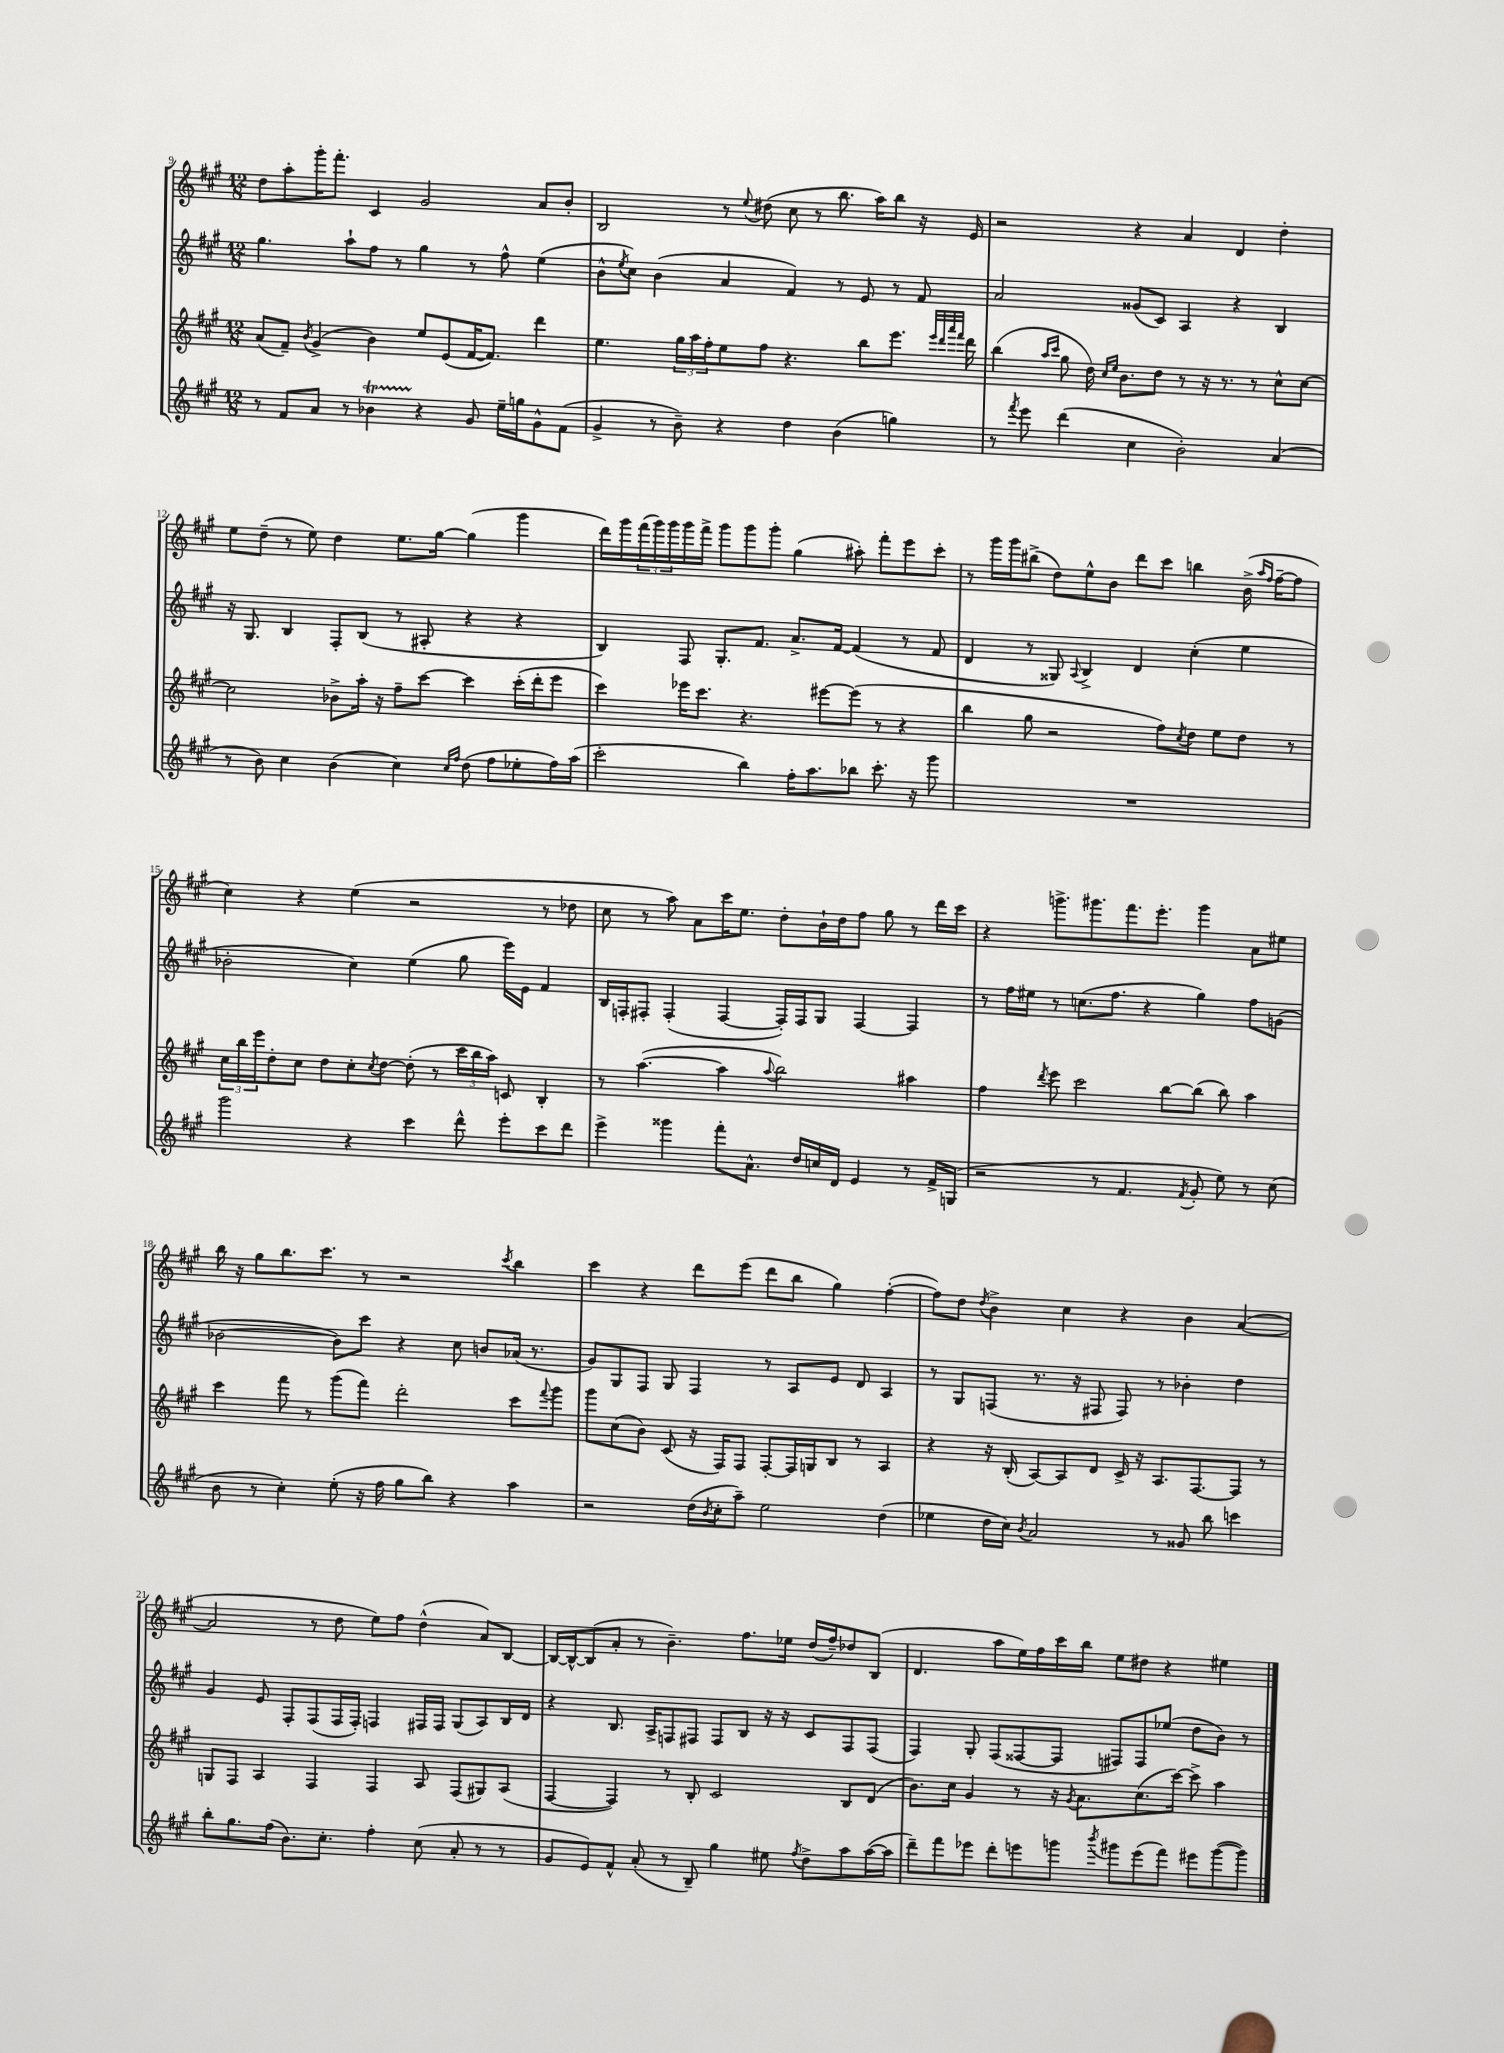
<<
\new StaffGroup <<
\new Staff = "s0" {
    \clef treble \key a \major \numericTimeSignature \time 12/8
    d''8 a''8-. gis'''16-. fis'''8.-. cis'4 gis'2 a'8 b'8-. |
    b2 r8 \appoggiatura { e''8 } dis''8( cis''8 r8 b''8. a''16) b''8 r16 e'16 |
    r2 r4 a'4 d'4 d''4-. |
    e''8 d''8--( r8 e''8) d''4 e''8. gis''16~ gis''4( gis'''4 |
    d'''16) gis'''16 \tuplet 3/2 { fis'''16( gis'''16) gis'''16 } gis'''16 fis'''16-> gis'''8 gis'''8 gis'''8-. gis''4( ais''8-.) fis'''8-. e'''8 cis'''8-. |
    r8 gis'''16 gis'''16 bis''8->( d''8) e''8-^ b'8 d'''8 cis'''8 b''4 b'16->( \grace { a''16 fis''16 } fis''16~-- fis''8 |
    cis''4) r4 e''4( r2 r8 des''8 |
    cis''8 r8 a''8) a'8 cis'''16 e''8. d''8-. b'16-! d''16 fis''8 gis''8 r8 d'''16 cis'''16 |
    r4 g'''8.-> gis'''8. fis'''8. e'''8.-. gis'''4 a'8 eis''8 |
    b''16 r16 gis''8 b''8. cis'''8. r8 r2 \acciaccatura { cis'''8 } b''4 |
    cis'''4 r4 d'''8 e'''8( d'''8 b''8 gis''4) fis''4~-.( |
    fis''8) d''8 \acciaccatura { d''8 } b'4-> cis''4 r4 b'4 a'4~( |
    a'2 r8 d''8 e''8) fis''8 d''4-^( a'8) b8~ |
    b16~ b16~-^ b8( a'8-. r8 b'4.--) fis''8. ees''16 d''16( fis''16--) des''8 b8( |
    d'4. a''8 e''16) fis''16 cis'''16 b''16 e''8 dis''8 r4 eis''4 \bar "|." |
}
\new Staff = "s1" {
    \clef treble \key a \major \numericTimeSignature \time 12/8
    gis''4. a''8-! fis''8 r8 gis''4 r8 fis''8-^ e''4( |
    b'8-^ \acciaccatura { e''8 } cis''8) b'4( a'4 fis'4) r8 e'8 r8 fis'8 |
    a'2 gisis'8( cis'8) a4 r4 b4 |
    r16 gis8. b4 fis8-. b8( r8 ais8-. r4 r4 |
    b4) fis8 gis8.-. fis'8. a'8.-> fis'16~ fis'4( r8 fis'8 |
    d'4 r8 gisis8) \appoggiatura { a8 } b4-> d'4 cis''4-.( e''4 |
    bes'2-. cis''4) e''4( gis''8 e'''16) e'16 fis'4 |
    b16 f16-. fis8-. fis4-.( fis4~ fis16-.) fis16 gis8 fis4~ fis4 |
    r8 fis''16 eis''16 r8 c''8.( fis''8. r4 gis''4) fis''8 g'8( |
    bes'2~ bes'8) cis'''8 r4 cis''8 b'8 aes'16( r8. |
    gis'8) gis8 fis8 gis8 fis4 r8 a8 e'8 d'8 a4 |
    r8 gis8 f8( r8. r16 fis8 fis8) r8 bes'4-. d''4 |
    gis'4 e'8 fis8-. fis8( fis16 fis16-.) f4 fis16 fis16 gis8( a8) b16 d'16 |
    r4 b8. a16-> f8 fis8 fis8 b8 r16 r16 cis'8 fis8 fis8( |
    fis4) gis8-. fis8( fisis8~ fisis8 fis8) fis8 ees''8( d''8 b'8) r8 \bar "|." |
}
\new Staff = "s2" {
    \clef treble \key a \major \numericTimeSignature \time 12/8
    a'8( fis'8--) \acciaccatura { b'8 } gis'4->( b'4) e''8 e'8( fis'16~ fis'8.) d'''4 |
    e''4. \tuplet 3/2 { gis''16 a''16 fis''16-. } e''8 fis''8 r4. b''8 e'''8. \grace { e'''32 d'''32 a'''32 fis'''32 } d'''16 |
    b''4( \grace { a''16 cis'''16 } gis''8 d''16) \grace { cis''16 e''16 } b'8. d''8 r8 r16 r8. r8 cis''8-^ cis''8~ |
    cis''2 bes'8-> a''16-. r16 fis''8-- cis'''8~ cis'''4 cis'''16-.( d'''16-. e'''8 |
    cis'''4) ees'''16 cis'''8. r4. eis'''8~ eis'''8( r8 r4 |
    b''4 gis''8 r2 fis''8) \acciaccatura { cis''8 } d''8 e''8 d''8 r8 |
    \tuplet 3/2 { cis''16 b''16 e'''16 } d''8-. cis''8 d''8 cis''8-. \acciaccatura { cis''8 } d''8~ d''8-.( r8 \tuplet 3/2 { cis'''16 b''16 a''16) } c'8 b4-. |
    r8 a''4.~( a''4 \appoggiatura { a''8 } b''2) ais''4 |
    fis''4 \acciaccatura { d'''8 } e'''8 cis'''2 b''8~ b''8( b''8) a''4 |
    cis'''4 fis'''8 r8 gis'''8( fis'''8) d'''2-. cis'''8 \appoggiatura { fis'''8 } gis'''8 |
    gis'''8 cis''8( b'8) cis'8( r16 fis16) fis8 fis8~-. fis16 g16 b8 r8 a4 |
    r4 r16 b16-.( a8~) a8 d'8 cis'16-> r16 a8. fis8.~ fis8 r8 |
    g8 fis8 a4 fis4 fis4 a8 fis8( gis8) a8( |
    fis4~ fis4) r8 b8-. cis'2 b8 d'8( |
    b'8.) cis''16 gis'4 r8 r16 \acciaccatura { gis'8 } a'8. cis''8.( cis'''16~) cis'''8-> a''4 \bar "|." |
}
\new Staff = "s3" {
    \clef treble \key a \major \numericTimeSignature \time 12/8
    r8 fis'8 a'8 r8 bes'4\startTrillSpan r4\stopTrillSpan gis'8 e''16-- g''16 gis'8-^ fis'8( |
    gis'4-> r8 b'8--) r4 d''4 b'4( g''4) |
    r8 \acciaccatura { fis'''8 } e'''8 d'''4( cis''4 b'2-.) a'4( |
    r8 b'8) cis''4 b'4( cis''4) \grace { cis''16 fis''16 } d''8( fis''8 ees''8-. fis''16) a''16( |
    cis'''2-. b''4) fis''16-. a''8. bes''8 cis'''8.-. r16 gis'''8 |
    R1. |
    gis'''2 r4 cis'''4 d'''8-^ e'''8-. cis'''8 d'''8 |
    e'''4-> gisis'''4 fis'''8-. a'8.-^ d''16 c''16 d'16 e'4 r8 fis'16-> g16( |
    r2 r8 fis'4. \acciaccatura { fis'8 } gis'8-. e''8) r8 cis''8( |
    b'8 r8 cis''4-.) e''8-.( r16 fis''16 gis''8 b''8) r4 a''4 |
    r2 d''16( \acciaccatura { b'8 } cis''16-. a''8--) e''2 d''4( |
    ees''4 d''16 cis''16) \acciaccatura { b'8 } a'2 r8 gisis'8 b''8 c'''4 |
    b''8-. gis''8. fis''16( b'8.) cis''8.-. fis''4-. cis''8( a'8-. r8 r8 |
    gis'8 e'8) fis'8-^ a'8-.( r8 b8--) gis''4 eis''8 \acciaccatura { fis''8 } d''8-> a''8 a''16~( a''16 |
    d'''8--) fis'''8 ees'''8 d'''8-. e'''8 g'''8 \acciaccatura { b'''8 } gis'''8 e'''8( fis'''8) eis'''8 gis'''8~( gis'''8) \bar "|." |
}
>>
>>
\layout { \context { \Score currentBarNumber = #9 } }
